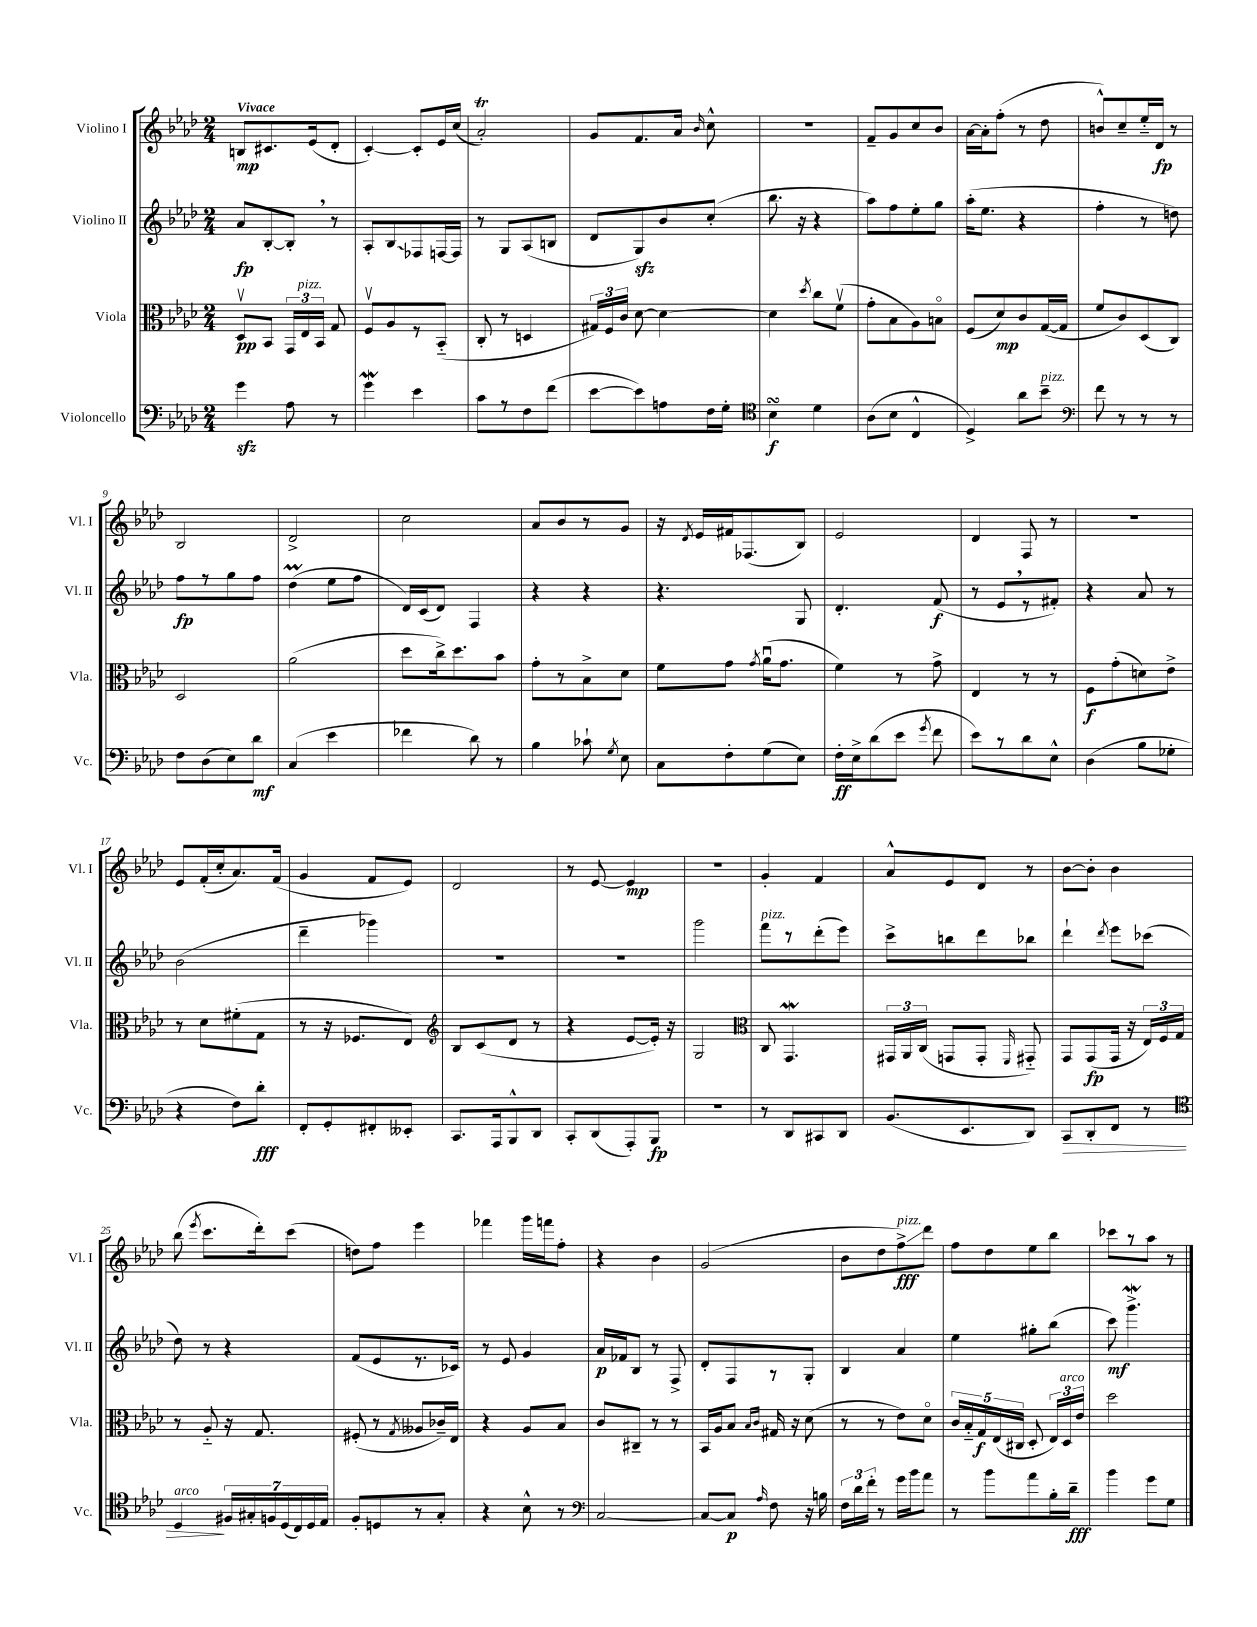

**kern	**kern	**kern	**kern
*staff4	*staff3	*staff2	*staff1
*clefF4	*clefC3	*clefG2	*clefG2
*k[b-e-a-d-]	*k[b-e-a-d-]	*k[b-e-a-d-]	*k[b-e-a-d-]
*M2/4	*M2/4	*M2/4	*M2/4
4g	8D-v	8a-	8B
.	8BB-	[8B-'	8.c#
8A-	24GG	8B-']	.
.	24E-	.	.
.	.	.	(16e-
.	24BB-	.	.
8r	8G	8r	8d-'
=	=	=	=
4g	8Fv	8A-'	[4c')
.	8A-	8B-	.
4e-	8r	8F-	8c']
.	(8BB-'~	[16F	16e-
.	.	16F]	(16cc
=	=	=	=
8c	8C'	8r	2a-')
8r	8r	8G	.
8F	4D	(8A-	.
(8f	.	8B	.
=	=	=	=
[8e-	24G#)	8d-	8g
.	24F	.	.
.	24c	.	.
8e-])	[8d-	8G)	8.f
8A	4d-_	8b-	.
.	.	.	16a-
.	.	.	16qqb-
16F	.	(8cc'	8cc^^
16G'	.	.	.
=	=	=	=
*clefC4	*	*	*
4B-	4d-]	8.bb-	2r
.	.	16r	.
.	8qdd-	.	.
4d-	8cc	4r	.
.	(8fv	.	.
=	=	=	=
(8A-	8g'	8aa-)	8f~
8B-	8B-	8ff	8g
4C^^	8A-)	8ee-'	8cc
.	8Bo	8gg	8b-
=	=	=	=
4D-^)	(8F	(16aa-'	[16a-
.	.	8.ee-	16a-']
.	8d-)	.	(8ff'
8a-	8c	4r	8r
8b-~	([16G	.	8dd-
.	16G]	.	.
=	=	=	=
*clefF4	*	*	*
8f	8f	4ff'	8b^^)
8r	8c)	.	8cc~
8r	(8D-	8r	16ee-'~
.	.	.	16d-
8r	8C)	8dd)	8r
=	=	=	=
8F	2D-	8ff	2B-
(8D-	.	8r	.
8E-)	.	8gg	.
8d-	.	8ff	.
=	=	=	=
(4C	(2a-	(4dd-	2d-^
4e-	.	8ee-	.
.	.	8ff	.
=	=	=	=
4f-	8dd-	16d-)	2cc
.	.	(16c	.
.	16cc^)	8d-)	.
.	8.dd-	.	.
8d-)	.	4F	.
8r	8b-	.	.
=	=	=	=
4B-	8g'	4r	8a-
.	8r	.	8b-
8c-`	8B-^	4r	8r
8qG	.	.	.
8E-	8d-	.	8g
=	=	=	=
8C	8f	4.r	16r
.	.	.	8qd-
.	.	.	16e-
8F'	8g	.	16f#
.	.	.	(8.F-
.	8qg	.	.
(8G	(16a-u	.	.
.	8.g	.	.
8E-)	.	8G	8B-)
=	=	=	=
16F'	4f)	4.d-'	2e-
16E-^	.	.	.
(8d-	.	.	.
8e-	8r	.	.
8qg	.	.	.
8f	8g^	(8f	.
=	=	=	=
8e-)	4E-	8r	4d-
8r	.	8e-	.
8d-	8r	8r	8F
8E-^^	8r	8f#')	8r
=	=	=	=
(4D-	8F	4r	2r
.	(8g'	.	.
8B-	8d)	8a-	.
8G-'	8e-^	8r	.
=	=	=	=
4r	8r	(2b-	8e-
.	8d-	.	(16f'
.	.	.	16cc'
8F)	(8f#'	.	8.a-)
8d-'	8G	.	.
.	.	.	(16f
=	=	=	=
8FF'	8r	4ddd-~	4g
8GG'	16r	.	.
.	8.F-	.	.
8FF#'	.	4ggg-)	8f
8EE--'	8E-)	.	8e-)
=	=	=	=
*	*clefG2	*	*
8.CC	8B-	2r	2d-
.	(8c	.	.
16AAA-	.	.	.
8BBB-^^	8d-	.	.
8DD-	8r	.	.
=	=	=	=
8CC'	4r	2r	8r
(8DD-	.	.	[8e-
8AAA-')	[8e-	.	4e-]
8BBB-	16e-'])	.	.
.	16r	.	.
=	=	=	=
2r	2G	2ggg	2r
=	=	=	=
*	*clefC3	*	*
8r	8C	8fff	4g'
8DD-	4.GG	8r	.
8CC#	.	(8ddd-'	4f
8DD-	.	8eee-)	.
=	=	=	=
(8.BB-	24GG#	8ccc^	8a-^^
.	24AA-	.	.
.	(24C	.	.
.	8GG	8bb	8e-
8.EE-	.	.	.
.	8GG'	8ddd-	8d-
.	16qqFF	.	.
8DD-)	8GG#'~)	8bb-	8r
=	=	=	=
8CC	8GG	4ddd-`	[8b-
8DD-'	(8GG	.	8b-']
.	.	8qddd-	.
8FF	16GG	8eee-	4b-
.	16r	.	.
8r	24E-)	(8ccc-	.
.	24F	.	.
.	24G	.	.
=	=	=	=
*clefC4	*	*	*
4D-	8r	8dd-)	(8bb-
.	.	.	8qeee-
.	8A-'~	8r	8.ccc
28F#	16r	4r	.
28G#'	.	.	.
.	8.G	.	16ddd-')
28F	.	.	.
(28D-	.	.	.
.	.	.	(8ccc
28C)	.	.	.
28D-	.	.	.
28E-	.	.	.
=	=	=	=
8F'	(8F#'	(8f	8dd)
8D	8r	8e-	8ff
.	8qG	.	.
8r	8A--	8.r	4eee-
8G'	16c-~)	.	.
.	16E-	16c-)	.
=	=	=	=
4r	4r	8r	4fff-
.	.	8e-	.
8B-^^	8A-	4g	16ggg
.	.	.	16fff
8r	8B-	.	8ff'
=	=	=	=
*clefF4	*	*	*
[2C	8c	16a-	4r
.	.	16f-	.
.	8C#~	8B-	.
.	8r	8r	4b-
.	8r	8F^	.
=	=	=	=
8C_	16BB-	8d-'	(2g
.	16A-	.	.
8C]	8B-	8F	.
.	16qqB-	.	.
16qqA-	16qqc	.	.
8F	16G#	8r	.
.	16r	.	.
16r	(8d-	8G'	.
16B	.	.	.
=	=	=	=
24F	8r	4B-	8b-
24d-	.	.	.
24f'	.	.	.
8r	8r	.	8dd-
16g	8e-)	4a-	8ff^)
16b-	.	.	.
8a-	8d-o	.	8ddd-
=	=	=	=
8r	20c	4ee-	8ff
.	20B-'~	.	.
.	20G	.	.
8b-	.	.	8dd-
.	(20E-	.	.
.	20C#	.	.
8a-	8D-'	8gg#'	8ee-
16B-'	24E-)	(8bb-	8bb-
.	24D-	.	.
16d-~	.	.	.
.	24e-	.	.
=	=	=	=
4b-	2dd-	8ccc)	8ccc-
.	.	4.ggg^	8r
8g	.	.	8aa-
8G	.	.	8r
==	==	==	==
*-	*-	*-	*-
